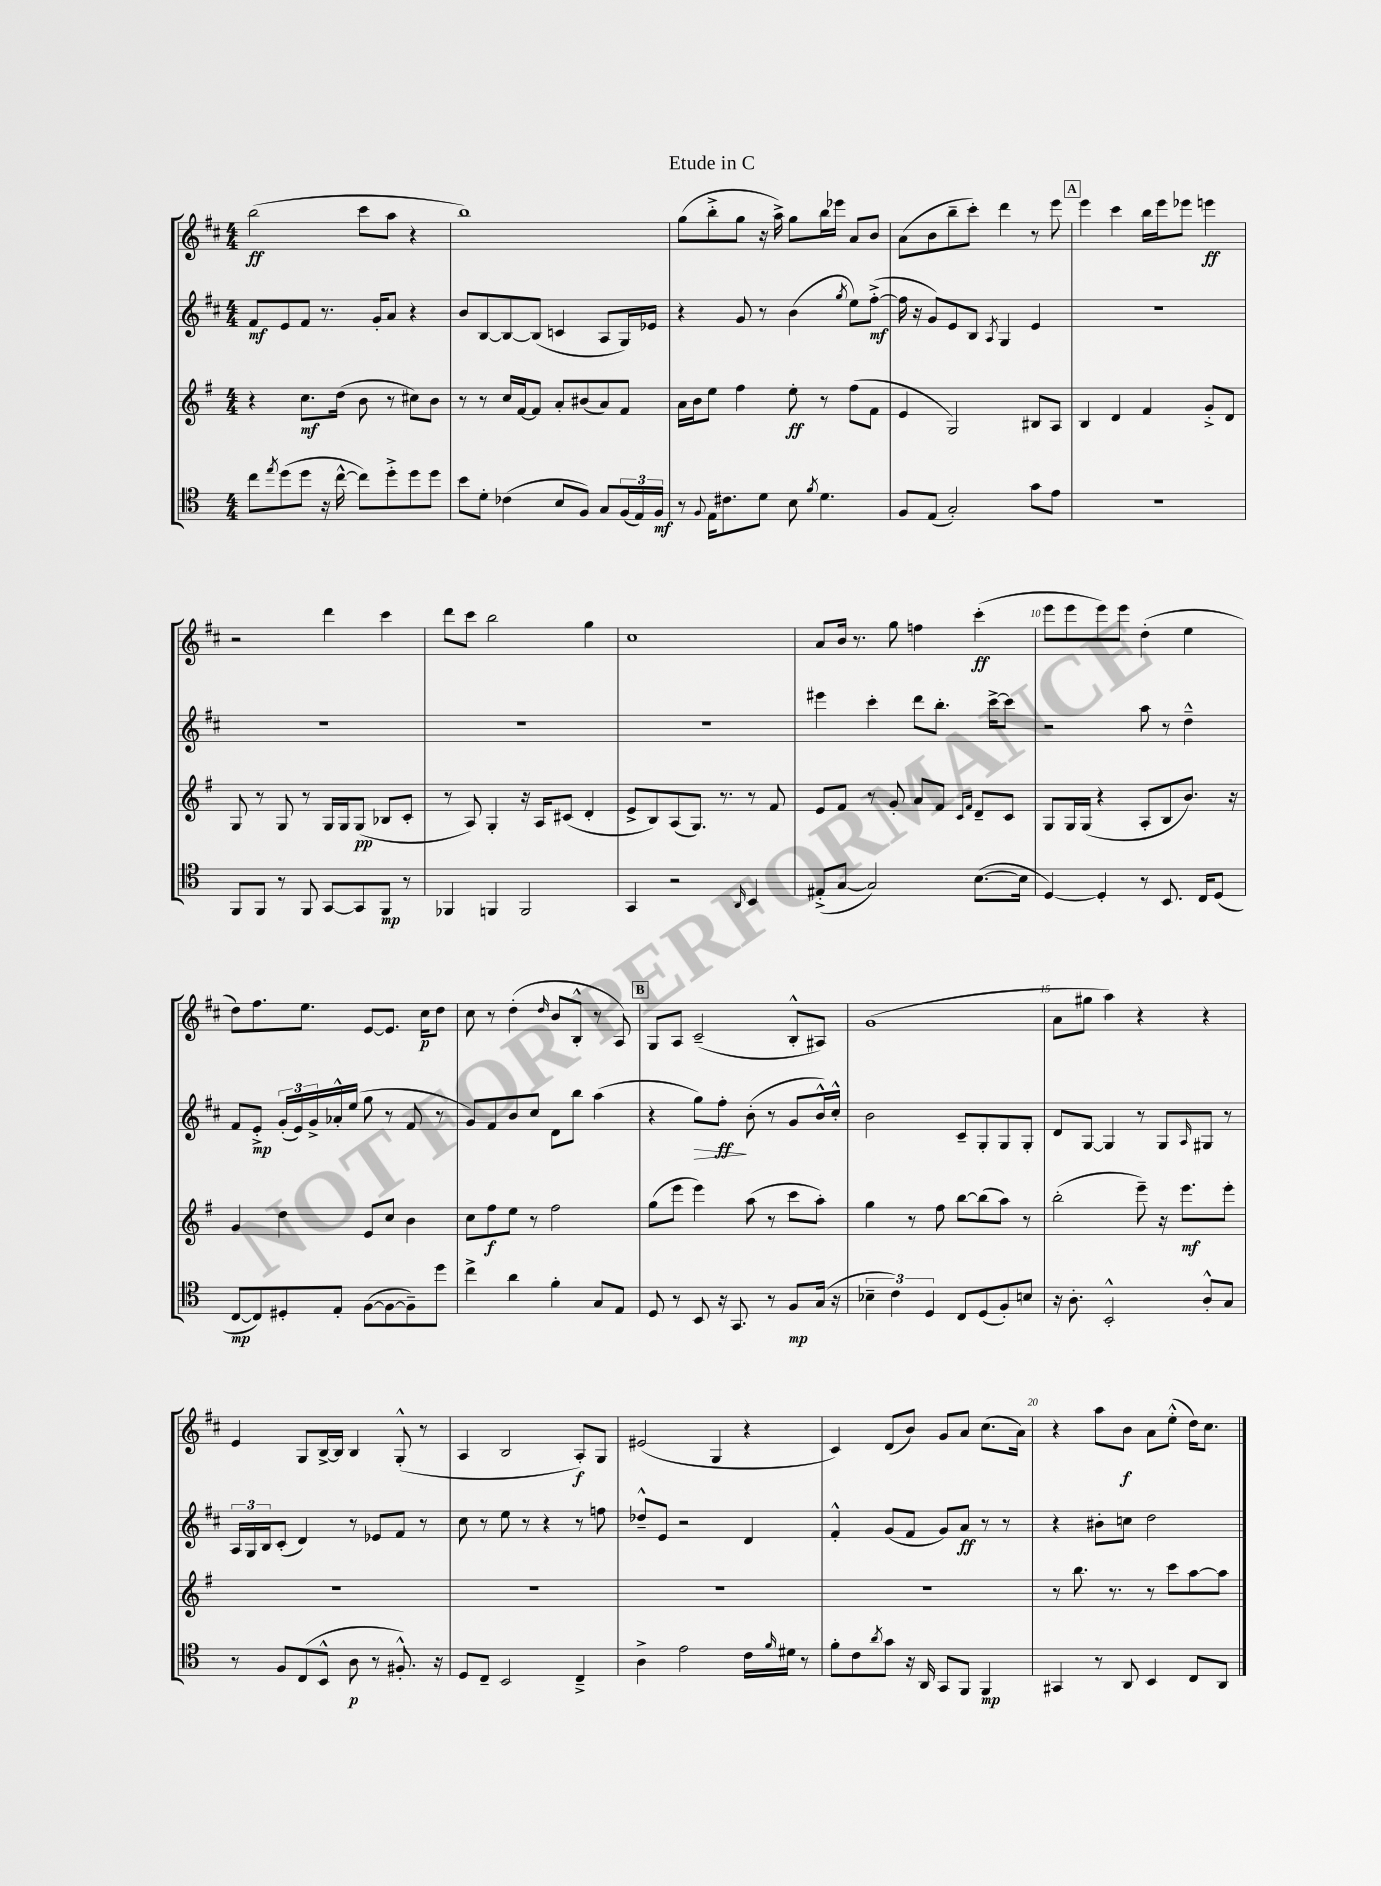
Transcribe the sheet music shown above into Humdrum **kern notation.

**kern	**kern	**kern	**kern
*staff4	*staff3	*staff2	*staff1
*clefC4	*clefG2	*clefG2	*clefG2
*k[]	*k[f#]	*k[f#c#]	*k[f#c#]
*M4/4	*M4/4	*M4/4	*M4/4
8cc\L	4r	8f#/L	(2bb\
8qee/	.	.	.
(8dd\	.	8e/	.
8dd\J	8.cc\L	8f#/J	.
16r	.	8.r	.
[16cc^^\	(16dd\Jk	.	.
8cc\]L)	8b\	.	8ccc#\L
.	.	16g'/LK	.
8dd'^\	8r	8a/J	8aa\J
8dd\	8cc#\L)	4r	4r
8dd\J	8b\J	.	.
=	=	=	=
8b\L	8r	8b/L	1bb)
8d'\J	8r	[8B/	.
(4c-\	16cc/LL	8B/_	.
.	[16f#/J	.	.
.	8f#/]J	(8B/]J	.
8B/L	8a'/L	4c/	.
8F/J)	(8b#/	.	.
8G/L	8a/)	8A/L	.
(24F/L	8f#/J	16G/L)	.
24E/)	.	.	.
.	.	16e-/JJ	.
24F/JJ	.	.	.
=	=	=	=
8r	16a\LL	4r	(8gg\L
.	16b\J	.	.
8qqF/	.	.	.
16E\LK	8ee\J	.	8bb'^\
8.c#\	.	.	.
.	4ff#\	8g/	8gg\J
8d\J	.	8r	16r
.	.	.	16aa^\)
8B\	8ee'\	(4b\	8gg\L
8qf/	.	.	.
4.d\	8r	.	16bb\L
.	.	.	16eee-\JJ
.	.	8qgg/	.
.	(8ff#\L	8ee\L)	8a/L
.	8f#\J	([8ff#'^\J	8b/J
=	=	=	=
8F/L	4e/	16ff#\]	(8a\L
.	.	16r	.
(8E/J	.	8g/L)	8b\
2G'/)	2G/)	8e/	8bb~\
.	.	8B/J	8ccc#'\J)
.	.	8qA/	.
.	.	4G/	4ddd\
8g\L	8B#/L	4e/	8r
8e\J	8A/J	.	8eee\
=	=	=	=
1r	4B/	1r	4eee\
.	4d/	.	4ccc#\
.	4f#/	.	16bb\LL
.	.	.	16eee\J
.	.	.	8eee-\J
.	8g'^/L	.	4eee\
.	8d/J	.	.
=	=	=	=
8FF/L	8G/	1r	2r
8FF/J	8r	.	.
8r	8G/	.	.
8FF/	8r	.	.
[8GG/L	16G/LL	.	4ddd\
.	16G/J	.	.
8GG/]	(8G/J	.	.
8FF/J	8B-/L	.	4ccc#\
8r	8c'/J	.	.
=	=	=	=
4FF-/	8r	1r	8ddd\L
.	8A/)	.	8ccc#\J
4FF/	4G'/	.	2bb\
2FF/	16r	.	.
.	16A/LK	.	.
.	(8c#/J	.	.
.	4d'/	.	4gg\
=	=	=	=
4GG/	8e^/L	1r	1cc#
.	8B/)	.	.
2r	(8A/	.	.
.	8.G/J)	.	.
.	8.r	.	.
16qqAA/	.	.	.
4BB/	8r	.	.
.	8f#/	.	.
=	=	=	=
(8E#'^/L	8e/L	4eee#\	8a/L
[8G/J	8f#/J	.	16b/Jk
.	.	.	8.r
2G/])	8r	4ccc#'\	.
.	8g'/	.	8gg\
.	8a/L	8ddd\L	4ff\
.	8f#/J	8.bb'\J	.
.	16qqc/LL	.	.
.	16qqf#/JJ	.	.
([8.B\L	8d~/L	.	(4ccc#'\
.	.	[16ccc#^\LK	.
.	8c/J	8ccc#\]J	.
16B\]Jk	.	.	.
=	=	=	=
[4D/)	8G/L	2r	8eee\L
.	16G/L	.	8eee\
.	(16G/JJ	.	.
4D'/]	4r	.	8eee\)
.	.	.	8eee\J
8r	8A'/L	8aa\	(4dd'\
8.BB/	8B/	8r	.
.	8.b/J)	4dd~^^\	4ee\
16C/LK	.	.	.
(8D/J	.	.	.
.	16r	.	.
=	=	=	=
[8C/L	4g/	8f#/L	8dd\L)
8C/])	.	8e'^/J	8.ff#\
8D#'/	4dd\	(24g'/LL	.
.	.	24e/)	.
.	.	.	8.ee\J
.	.	24g^/	.
8E'/J	.	16a-'^^/	.
.	.	(16ee/JJ	.
([8F\L	8e/L	8gg\	[8e/L
8F\_	8cc/J	8r	8.e/]J
8F~\])	4b\	8f#/	.
.	.	.	16cc#\LK
8dd\J	.	8r	8dd\J
=	=	=	=
4cc^\	8cc\L	8g/L)	8cc#\
.	8ff#\	8f#/	8r
4a\	8ee\J	8b/	(4dd'\
.	8r	8cc#/J	.
.	.	.	16qqdd/
4f'\	2ff#\	8d\L	8b/L
.	.	8bb\J	8B'^^/J
8G/L	.	(4aa\	8r
8E/J	.	.	8A/)
=	=	=	=
8D/	(8gg\L	4r	8G/L
8r	8eee\J	.	8A/J
8BB/	4eee\)	8gg\L)	(2c#~/
16r	.	8ff#'\J	.
8.GG/	.	.	.
.	(8aa\	(8b'\	.
8r	8r	8r	.
8F/L	8ccc\L	8g/L	8B'^^/L
(16G/Jk	8aa'\J)	16b^^/L)	8A#/J)
16r	.	16cc#'^^/JJ	.
=	=	=	=
6B-~\	4gg\	2b\	(1g
6c\)	.	.	.
.	8r	.	.
6D/	.	.	.
.	8ff#\	.	.
8C/L	[8bb\L	8c#~/L	.
(8D/	(8bb\]	8G'/	.
8F'/)	8aa\J)	8G/	.
8B/J	8r	8G'/J	.
=	=	=	=
16r	(2bb'\	8d/L	8a\L
8.A'\	.	.	.
.	.	[8G/J	8gg#\J
2BB'^^/	.	4G/]	4aa\)
.	8eee~\)	8r	4r
.	16r	8G/L	.
.	8.eee\L	.	.
.	.	16qqA/	.
8A'^^/L	.	8G#/J	4r
8G/J	8eee'\J	8r	.
=	=	=	=
8r	1r	24A/LL	4e/
.	.	24G/	.
.	.	24B/J	.
8F/L	.	(8c#'/J	.
(8C/	.	4d/)	8G/L
8BB^^/J	.	.	[16B^/L
.	.	.	16B/]JJ
8A\	.	8r	4B/
8r	.	8e-/L	.
8.F#'^^/)	.	8f#/J	(8G'^^/
.	.	8r	8r
16r	.	.	.
=	=	=	=
8D/L	1r	8cc#\	4A/
8C~/J	.	8r	.
2BB/	.	8ee\	2B/
.	.	8r	.
.	.	4r	.
4C~^/	.	8r	8A'/L)
.	.	8ff\	8G/J
=	=	=	=
4A^\	1r	8dd-~^^/L	(2e#/
.	.	8e/J	.
2e\	.	2r	.
.	.	.	4G/
16c\LL	.	4d/	4r
16qqf/	.	.	.
16d#\JJ	.	.	.
8r	.	.	.
=	=	=	=
8f'\L	1r	4f#'^^/	4c#/)
8c\	.	.	.
8qa/	.	.	.
8g\J	.	(8g/L	(8d/L
16r	.	8f#/J	8b/J)
16AA/	.	.	.
8GG/L	.	8g/L)	8g/L
8FF/J	.	8a/J	8a/J
4FF/	.	8r	(8.cc#\L
.	.	8r	.
.	.	.	16a\Jk)
=	=	=	=
4GG#/	8r	4r	4r
.	8.bb\	.	.
8r	.	8b#'\L	8aa\L
.	8.r	.	.
8AA/	.	8cc\J	8b\J
4BB/	8r	2dd\	8a\L
.	8ccc\L	.	(8ee'^^\J
8C/L	[8aa\	.	16dd\LK)
.	.	.	8.cc#\J
8AA/J	8aa\]J	.	.
==	==	==	==
*-	*-	*-	*-
